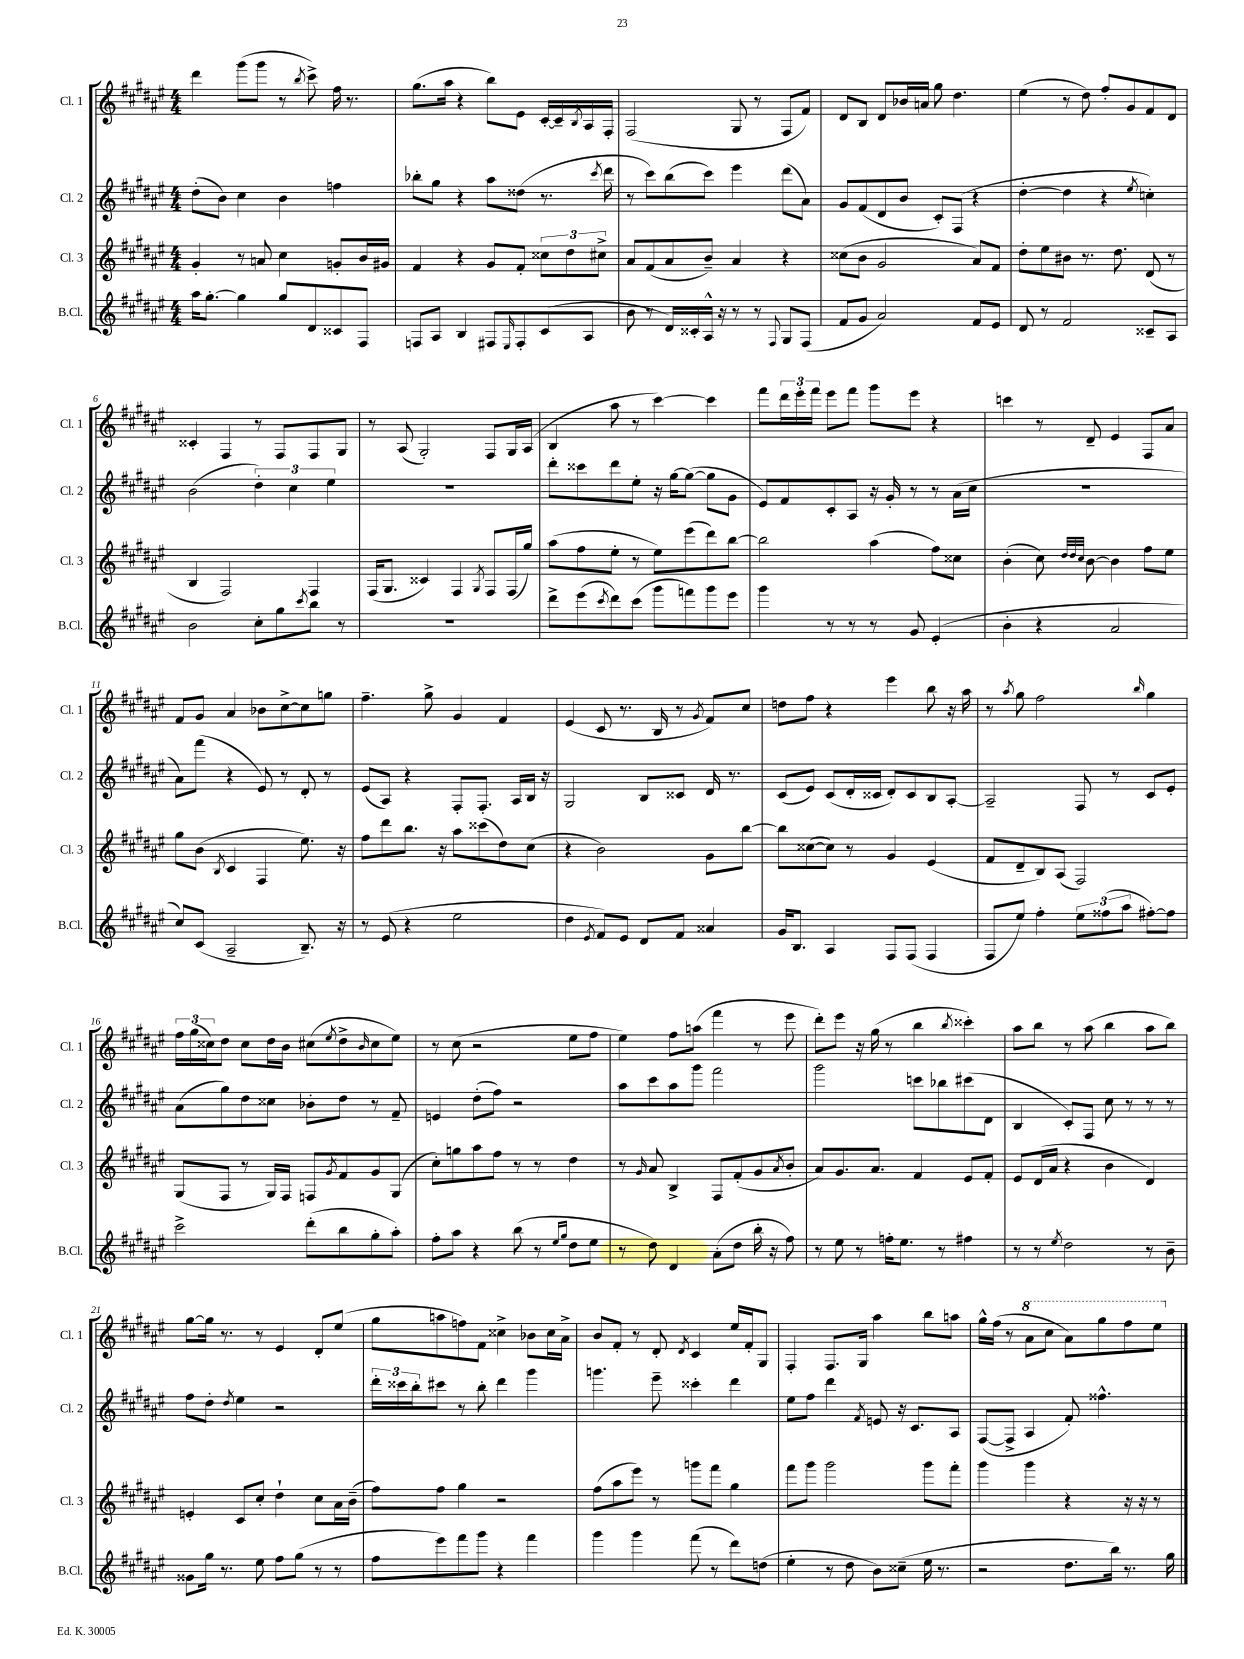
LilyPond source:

<<
\new StaffGroup <<
\new Staff = "s0" \with { instrumentName = "Cl. 1" shortInstrumentName = "Cl. 1" } {
    \clef treble \key fis \major \numericTimeSignature \time 4/4
    dis'''4 gis'''8( gis'''8 r8 \acciaccatura { b''8 } cis'''8->) fis''16 r8. |
    gis''8.( ais''16 r4 b''8) eis'8 cis'16~-. cis'16-- \acciaccatura { b8 } ais16 fis16-. |
    fis2( gis8 r8 fis8 fis'8) |
    dis'8 b8 dis'8 bes'16 a'16 gis''8 dis''4. |
    eis''4( r8 dis''8) fis''8-. gis'8 fis'8 dis'8 |
    cisis'4-. fis4 r8 fis8 fis8 gis8 |
    r8 ais8( gis2-.) fis8 gis16 ais16( |
    b4 ais''8 r8 cis'''4~) cis'''4 |
    fis'''8 \tuplet 3/2 { dis'''16 eis'''16-. fis'''16 } eis'''8 fis'''8 gis'''8 eis'''8 r4 |
    c'''4 r8 dis'8-- eis'4 fis8 ais'8 |
    fis'8 gis'8 ais'4 bes'8 cis''8~-> cis''8 g''8 |
    fis''4.-- gis''8-> gis'4 fis'4 |
    eis'4( cis'8 r8. b16 r8 \acciaccatura { gis'8 } fis'8) cis''8 |
    d''8 fis''8 r4 eis'''4 b''8 r16 ais''16 |
    r8 \acciaccatura { ais''8 } gis''8 fis''2 \grace { b''16 } gis''4 |
    \tuplet 3/2 { fis''16 gis''16( cisis''16) } dis''8 cisis''8 dis''16 b'16 cis''8( \acciaccatura { eis''8 } dis''8-> \grace { b'16 } cis''8 eis''8) |
    r8 cis''8( r2 eis''8 fis''8 |
    eis''4) fis''8 a''8( fis'''4 r8 eis'''8 |
    dis'''8-.) eis'''8 r16 gis''16( r8 b''4 \acciaccatura { b''8 } cisis'''4-.) |
    ais''8 b''8 r8 ais''8( b''4 ais''8 b''8) |
    gis''8~ gis''16 r8. r8 eis'4 dis'8-. eis''8( |
    gis''8 a''8 f''8) fis'8 cisis''4-> bes'8 cisis''16 ais'16-> |
    b'8 fis'8-. r8 dis'8-. \acciaccatura { dis'8 } cis'4 eis''16 fis'16-. gis8 |
    fis4-. fis8. gis16 ais''4 b''8 a''8 |
    gis''16-^ fis''16( r8 \ottava #1 ais''8 cis'''8 ais''8) gis'''8 fis'''8 eis'''8 \ottava #0 \bar "|." |
}
\new Staff = "s1" \with { instrumentName = "Cl. 2" shortInstrumentName = "Cl. 2" } {
    \clef treble \key fis \major \numericTimeSignature \time 4/4
    dis''8-.( b'8) cis''4 b'4 f''4 |
    bes''8-. gis''8 r4 ais''8 disis''8( r8. \acciaccatura { cis'''8 } dis'''16 |
    r8 cis'''8) b''8( cis'''8) eis'''4 dis'''8( ais'8) |
    gis'8 fis'8( dis'8 b'8 cis'8-.) fis8( r4 |
    dis''4~-. dis''4 r4 \acciaccatura { eis''8 } c''4-.) |
    b'2( \tuplet 3/2 { dis''4-.) cis''4 eis''4 } |
    R1 |
    dis'''8-. cisis'''8 dis'''8 eis''8-. r16 gis''16~ gis''8~( gis''8 gis'8 |
    eis'8) fis'8 cis'8-. ais8 r16 gis'16-. r8 r8 ais'16( cis''16 |
    R1 |
    ais'8) fis'''8( r4 eis'8) r8 dis'8-. r8 |
    eis'8( ais8) r4 fis8-. fis8.-. ais16 b16 r16 |
    gis2 b8 cisis'8 dis'16 r8. |
    cis'8( eis'8) cis'8( dis'16-. cisis'16 dis'8-.) cisis'8 b8 ais8~-. |
    ais2-- fis8 r8 cis'8 eis'8-. |
    ais'8( gis''8) dis''8 cisis''8 bes'8-. dis''8 r8 fis'8-- |
    e'4 dis''8-.( fis''8) r2 |
    ais''8 cis'''8 ais''8 gis'''8 fis'''2 |
    gis'''2 c'''8 bes''8 cis'''8( dis'8 |
    b4 cis'8-.) fis8 cis''8 r8 r8 r8 |
    fis''8 dis''8-. \acciaccatura { dis''8 } eis''4 r2 |
    \tuplet 3/2 { dis'''16-. cisis'''16 b''16-. } cis'''8 r8 b''8-. dis'''4 gis'''4 |
    g'''4. eis'''8-- cisis'''4-. dis'''4 |
    eis''8 fis''8 dis'''4 \acciaccatura { fis'8 } e'8 r16 cis'8. ais8 |
    fis8~( fis8-> ais4 fis'8-.) fisis''4.-^ \bar "|." |
}
\new Staff = "s2" \with { instrumentName = "Cl. 3" shortInstrumentName = "Cl. 3" } {
    \clef treble \key fis \major \numericTimeSignature \time 4/4
    gis'4-. r8 a'8 cis''4 g'8-. b'16 gis'16 |
    fis'4 r4 gis'8 fis'8-. \tuplet 3/2 { cisis''8 dis''8 cis''8-> } |
    ais'8 fis'8( ais'8 b'8--) ais'4 r4 |
    cisis''8( b'8 gis'2 ais'8) fis'8 |
    dis''8-. eis''8 bis'8 r8. dis''8. dis'8( r8 |
    b4 fis2) fis4 |
    fis16( gis8. cisis'4) fis4 \acciaccatura { gis8 } fis8 fis16( gis''16) |
    ais''8( fis''8 eis''8-. r8 eis''8) eis'''8( dis'''8) b''8~ |
    b''2 ais''4( fis''8) cisis''8 |
    b'4-.( cis''8) \grace { dis''32 dis''32 cis''32 } b'8~ b'4 fis''8 eis''8 |
    gis''8 b'8( \acciaccatura { b8 } cis'4 fis4 eis''8.) r16 |
    fis''8 dis'''8 b''8. r16 ais''8 cisis'''8( dis''8) cis''8( |
    r4 b'2) gis'8 b''8~ |
    b''8 cisis''8~( cisis''8) r8 gis'4 eis'4( |
    fis'8 dis'8-- b8) ais8( fis2) |
    gis8( fis8 r8 gis16) fis16 f8 \acciaccatura { gis'8 } fis'8 gis'8 gis8( |
    cis''8-.) g''8 ais''8 fis''8 r8 r8 dis''4 |
    r8 \grace { gis'16 } ais'8 b4-> fis8 fis'8-.( gis'8 \acciaccatura { ais'8 } b'8-. |
    ais'8) gis'8. ais'8. fis'4 eis'8 fis'8-. |
    eis'8 dis'16( ais'16 r4 b'4 dis'4) |
    e'4-. cis'8 cis''8-. dis''4-! cis''8 ais'16 b'16--( |
    fis''8) fis''8 gis''4 r2 |
    fis''8( ais''8 eis'''8) r8 g'''8 fis'''8 gis''4 |
    fis'''8 gis'''8 gis'''2 gis'''8 fis'''8-. |
    gis'''4 gis'''4 r4 r16 r16 r8 \bar "|." |
}
\new Staff = "s3" \with { instrumentName = "B.Cl." shortInstrumentName = "B.Cl." } {
    \clef treble \key fis \major \numericTimeSignature \time 4/4
    ais''16 gis''8.~-. gis''4 gis''8 dis'8 cisis'8 fis8 |
    f8 ais8 b4 fis8 \grace { eis16 } fis8-. cis'8( ais8 |
    b'8 r8 dis'16) cisis'16-. ais16-^ r16 r8 r8 \appoggiatura { fis8 } gis8 fis8( |
    fis'8 gis'8 ais'2) fis'8 eis'8 |
    dis'8 r8 fis'2 cisis'8-- ais8 |
    b'2 cis''8-. gis''8 \acciaccatura { cis'''8 } b''8 r8 |
    R1 |
    dis'''8-> eis'''8( \acciaccatura { cis'''8 } dis'''8) cis'''8( gis'''8 f'''8) gis'''8 eis'''8 |
    gis'''4 r8 r8 r8 gis'8 eis'4-.( |
    b'4-. r4 ais'2 |
    cis''8) cis'8( ais2-- b8.--) r16 |
    r8 eis'8( r4 eis''2 |
    dis''4 \acciaccatura { eis'8 } fis'8) eis'8 dis'8 fis'8 aisis'4 |
    gis'16 b8. ais4 fis8 fis8( fis4 |
    fis8 eis''8) fis''4-. \tuplet 3/2 { eis''8 fisis''8( ais''8 } fis''8~-.) fis''8 |
    cis'''2-> dis'''8-.( b''8 gis''8-. ais''8-.) |
    fis''8-. ais''8 r4 b''8( r8 \grace { eis''16 gis''16 } dis''8 eis''8 |
    r8 dis''8) dis'4 ais'8-.( dis''8 b''16-. r16 fis''8) |
    r8 eis''8 r8 f''16-. eis''8. r8 fis''4 |
    r8 r8 \acciaccatura { eis''8 } dis''2 r8 b'8-- |
    gisis'8 gis''16 r8. eis''8 fis''8 gis''8( r8 r8 |
    fis''8 eis'''8) fis'''8 gis'''8 r4 fis'''4 |
    gis'''4 gis'''4 fis'''8( r8 dis'''8) d''8( |
    eis''4-. r8 dis''8 b'8) cisis''8--( eis''16 r8. |
    r2 dis''8. b''16) r8. gis''16 \bar "|." |
}
>>
>>
